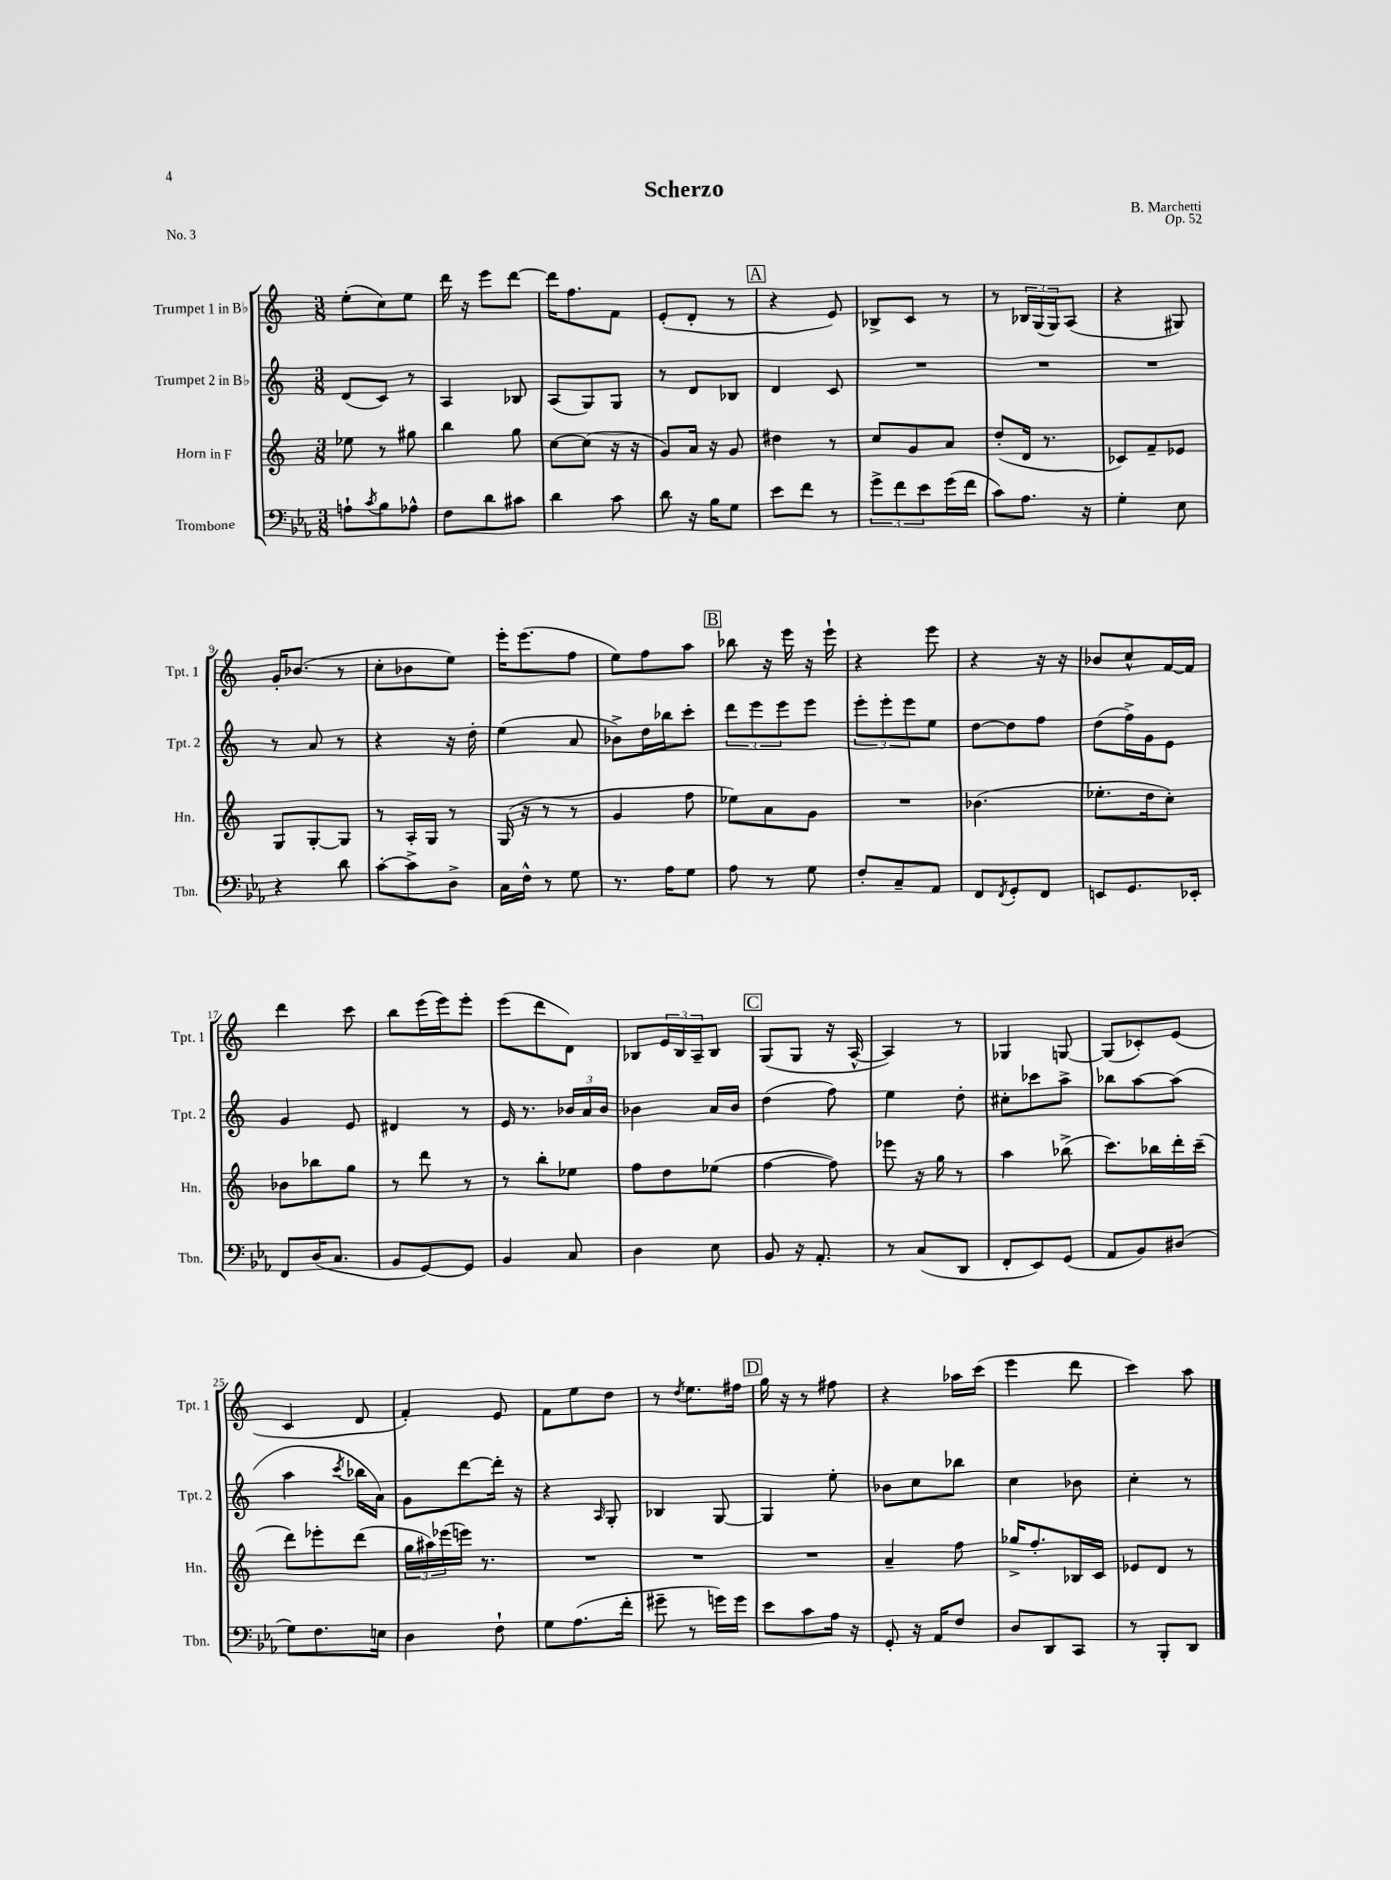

**kern	**kern	**kern	**kern
*staff4	*staff3	*staff2	*staff1
*clefF4	*clefG2	*clefG2	*clefG2
*k[b-e-a-]	*k[]	*k[]	*k[]
*M3/8	*M3/8	*M3/8	*M3/8
8A`	8ee-	(8d	(8ee'
8qc	.	.	.
8B-	8r	8c)	8cc)
8A-^^	8gg#	8r	8ee
=	=	=	=
8F	4bb	4A	16ddd
.	.	.	16r
8d	.	.	8eee
8c#	8gg	8B-	[8ddd
=	=	=	=
4d	[8cc	(8A	16ddd]
.	.	.	8.ff
.	(8cc]	8G)	.
8c	16r	8G	8f
.	16r	.	.
=	=	=	=
8d	8g)	8r	(8e'
16r	16a	8d	8d'
16B-	16r	.	.
8G	8g	8B-	8r
=	=	=	=
8e-	4dd#	4d	4r
8f	.	.	.
8r	8r	8c	8e)
=	=	=	=
12g^	8cc	4.r	8B-^
12f	.	.	.
.	8g	.	8c
12e-	.	.	.
(16g	8a	.	8r
16f	.	.	.
=	=	=	=
8c)	(8dd'	4.r	8r
8.A-	16d	.	24B-
.	.	.	(24G
.	8.r	.	.
.	.	.	24G)
.	.	.	(8A
16r	.	.	.
=	=	=	=
4G'	8c-)	4.r	4r
.	8f~	.	.
8E-	8e-	.	8G#)
=	=	=	=
4r	8G	8r	16g'
.	.	.	(8.b-
.	[8G'	8a	.
8d	8G]	8r	8r
=	=	=	=
[8c'	8r	4r	8cc'
8c^]	16A'	.	8b-
.	16G	.	.
8D^	8r	16r	8ee)
.	.	16dd'	.
=	=	=	=
16C	(16G	(4ee	16eee'
16F^^	16r	.	(8.eee
8r	8r	.	.
8G	8r	8a	8ff
=	=	=	=
8.r	4g	8b-^)	8ee)
.	.	16dd	8ff
16A-	.	16bb-	.
8G	8ff	8ccc'	8aa
=	=	=	=
8A-	8ee-)	12ddd	8bb-
.	.	12eee	.
8r	8a	.	16r
.	.	12eee	.
.	.	.	16eee
8G	8g	8eee	16r
.	.	.	16eee`
=	=	=	=
8F'	4.r	12eee'	4r
.	.	12eee'	.
8C~	.	.	.
.	.	12eee	.
8AA-	.	8ee	8eee
=	=	=	=
8FF	(4.b-	[8dd	4r
8qFF	.	.	.
8GG'	.	8dd]	.
8FF	.	8ff	16r
.	.	.	16r
=	=	=	=
8EE	8.ee-'	(8dd	8b-
8.GG	.	16ff^)	8cc^^
.	16dd	16g	.
.	8cc')	8e	[16f
16EE-'	.	.	16f]
=	=	=	=
8FF	8b-	4g	4ddd
(16D	8bb-	.	.
8.C	.	.	.
.	8gg	8e	8ccc
=	=	=	=
8BB-	8r	4d#	8bb
[8GG)	8ddd	.	(16eee
.	.	.	16eee)
8GG]	8r	8r	8eee'
=	=	=	=
4BB-	8r	16e	(8eee
.	.	8.r	.
.	8bb'	.	8ddd
8C	8ee-	24b-	8d)
.	.	24a	.
.	.	24b-	.
=	=	=	=
4D	8ff	4b-	8B-
.	8dd	.	24e
.	.	.	24B-
.	.	.	24A~
8E-	(8ee-	16a	8B-
.	.	16b-	.
=	=	=	=
8BB-	[4ff	(4dd	(8G
16r	.	.	8G
8.AA-'	.	.	.
.	8ff])	8ff)	16r
.	.	.	[16A^^
=	=	=	=
8r	8eee-	4ee	4A])
(8C	16r	.	.
.	16gg	.	.
8DD	8r	8dd'	8r
=	=	=	=
8FF'	4aa	8cc#'	4G-
8EE-)	.	8ccc-	.
(8GG	(8bb-^	8aa^	[8G
=	=	=	=
8AA-	8.ccc)	8bb-	(8G]
8BB-)	.	[8aa	8c-')
.	16bb-	.	.
(8D#	16ddd'	(8aa]	(8e
.	(16ccc~	.	.
=	=	=	=
8G)	8ddd)	4aa	4c
8.F	8eee-'	.	.
.	.	8qccc	.
.	(8ddd	16bb-	8d
16E	.	16a)	.
=	=	=	=
4D	24gg	8g	4f')
.	24aa#)	.	.
.	(24eee-	.	.
.	16eee)	[8ddd	.
.	8.r	.	.
8F`	.	16ddd']	8e
.	.	16r	.
=	=	=	=
8G	4.r	4r	8f
(8.A-	.	.	8ee
.	.	16qqA	.
.	.	8G'	8dd
16f'	.	.	.
=	=	=	=
8g#~	4.r	4B-	8r
.	.	.	8qdd
8r	.	.	8.ee
16g)	.	[8G	.
16g	.	.	16ff#
=	=	=	=
8e-	4.r	4G]	16gg
.	.	.	16r
8c	.	.	8r
16A-	.	8ee'	8ff#
16r	.	.	.
=	=	=	=
8GG'	4a~	8b-	4r
16r	.	8cc	.
16AA-	.	.	.
8F	8ff	8bb-	16aa-
.	.	.	(16ccc
=	=	=	=
8D	16gg-^	4cc	4eee
.	8.ff'	.	.
8DD	.	.	.
8CC	16B-	8b-	8ddd
.	16c	.	.
=	=	=	=
8r	8e-	4cc'	4ccc)
8BBB-'	8d	.	.
8DD	8r	8r	8aa
==	==	==	==
*-	*-	*-	*-
